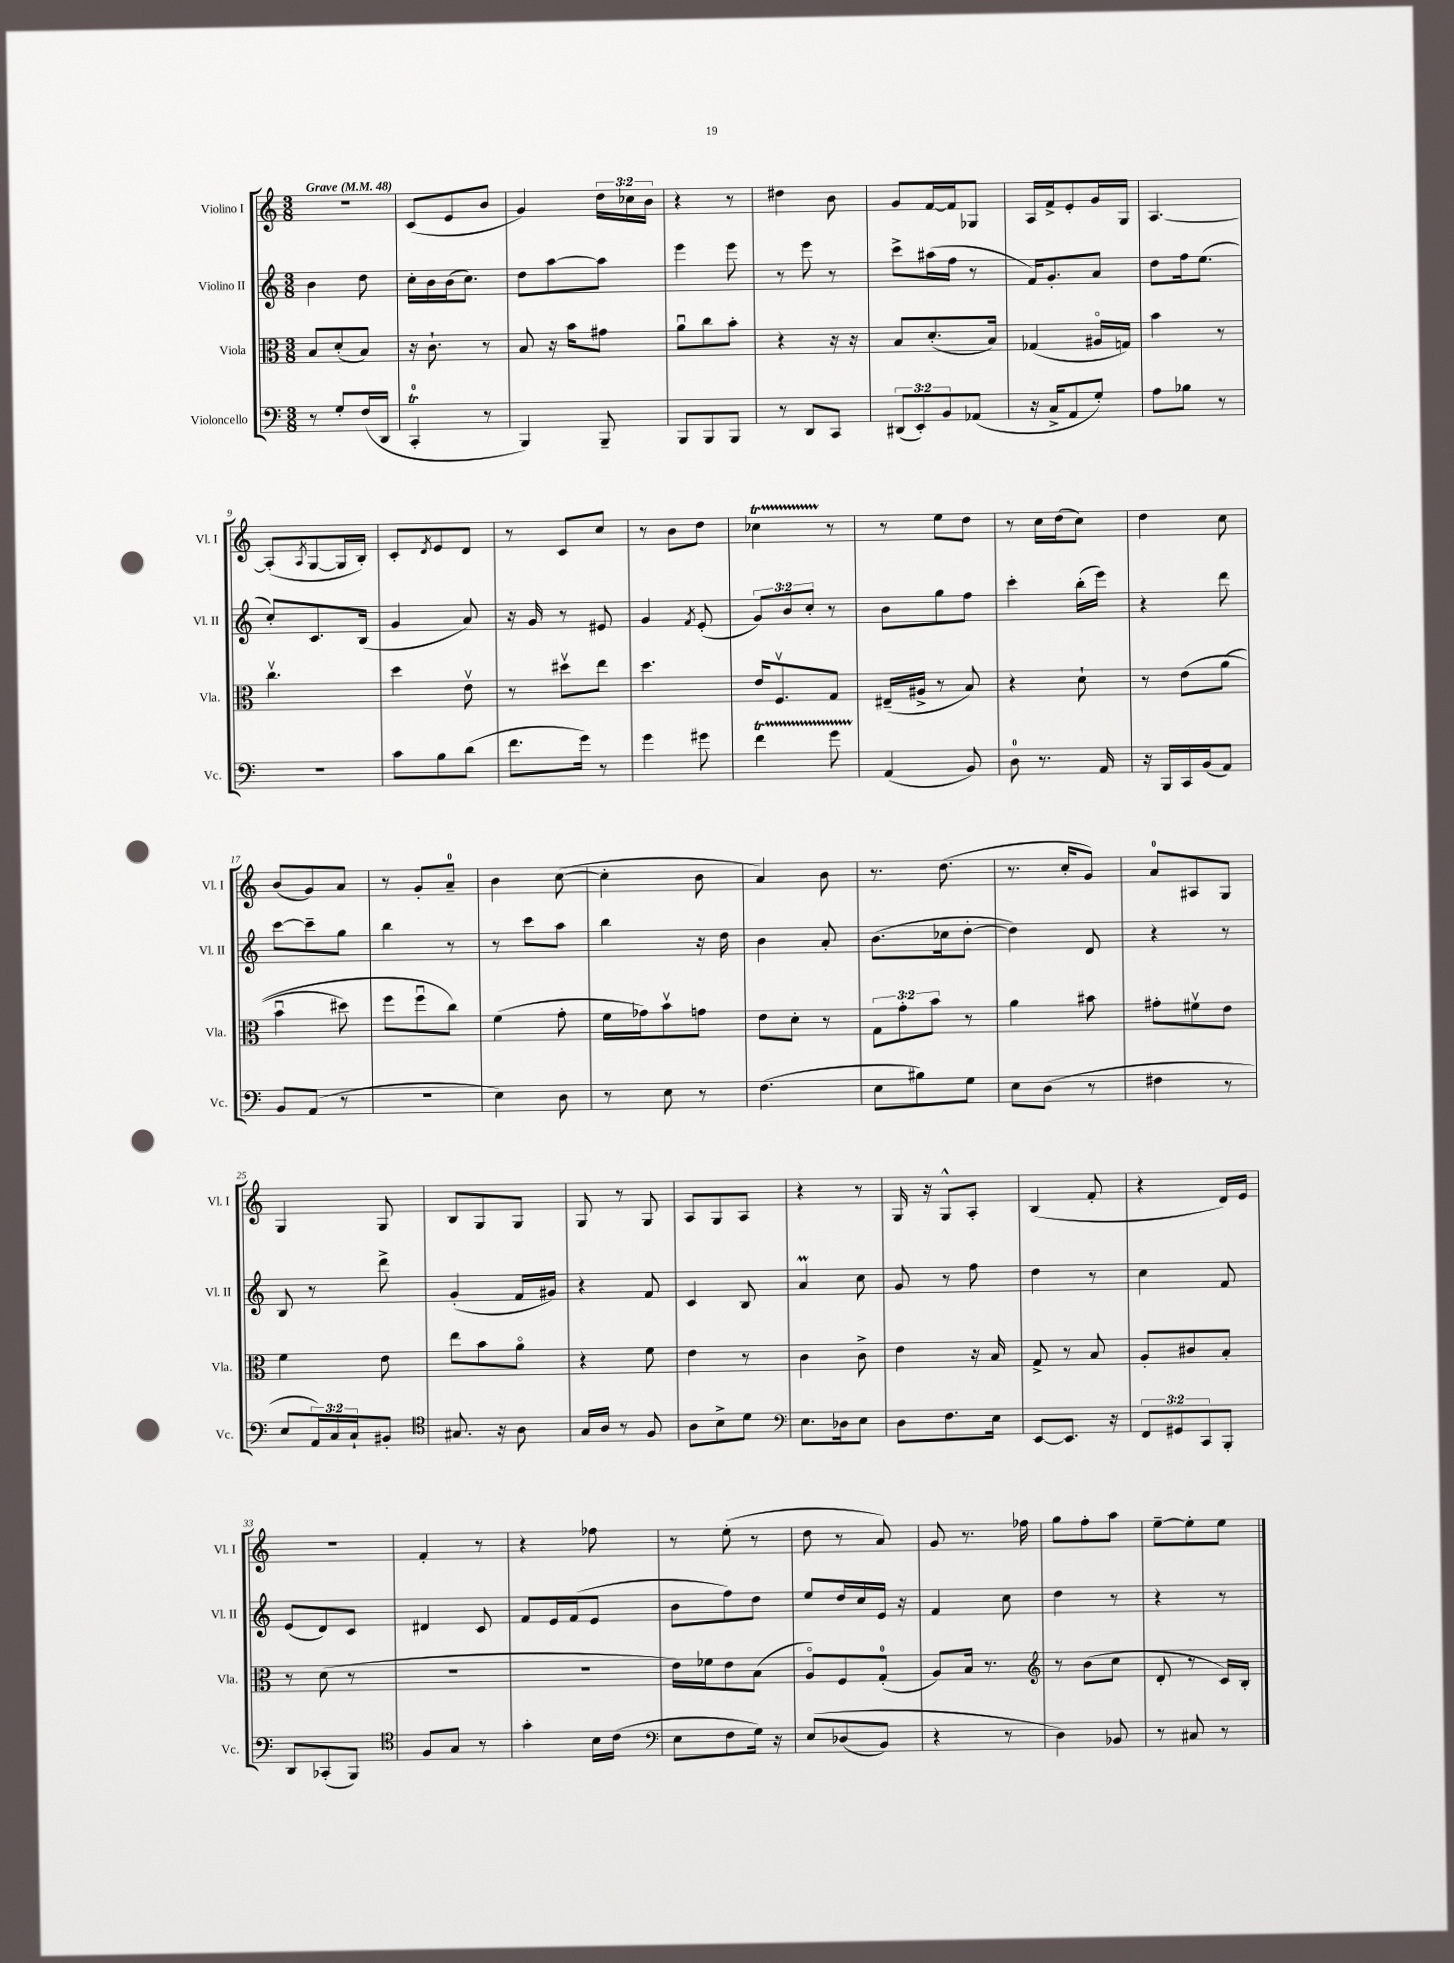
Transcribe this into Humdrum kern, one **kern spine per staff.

**kern	**kern	**kern	**kern
*staff4	*staff3	*staff2	*staff1
*clefF4	*clefC3	*clefG2	*clefG2
*k[]	*k[]	*k[]	*k[]
*M3/8	*M3/8	*M3/8	*M3/8
*MM48	*MM48	*MM48	*MM48
8r	8B/L	4b\	4.r
8G'/L	(8d'/	.	.
(16F/L	8B/J)	8dd\	.
16DD/JJ	.	.	.
=	=	=	=
4CC'/	16r	16cc'\LL	(8c/L
.	8.c`\	16b\	.
.	.	(16b\J	8e/
.	.	8.cc\J)	.
8r	8r	.	8b/J
=	=	=	=
4BBB/)	8B/	8dd\L	4g/)
.	16r	[8aa\	.
.	16b\LK	.	.
8BBB~/	8g#\J	8aa\]J	24dd\LL
.	.	.	24cc-\
.	.	.	24b\JJ
=	=	=	=
8BBB/L	8au\L	4eee\	4r
8BBB/	8cc\	.	.
8BBB/J	8b'\J	8eee\	8r
=	=	=	=
8r	4r	8r	4dd#\
8DD/L	.	8eee\	.
8CC/J	16r	8r	8b\
.	16r	.	.
=	=	=	=
(12DD#/L	8B/L	8ccc^\L	8g/L
12EE'/)	.	.	.
.	(8.d'/	(16aa#\L	[16f/L
12BB/	.	.	.
.	.	16ff\JJ	16f/]J
(8AA-/J	.	8r	8G-/J
.	16B/Jk)	.	.
=	=	=	=
16r	(4G-/	16f/LK)	16A/LL
16C^/LK	.	8.g'/	16f^/J
8AA/	.	.	8e'/
8G'/J)	16A#o/LL	8a/J	16g/L
.	16G/JJ)	.	16G/JJ
=	=	=	=
8A\L	4b\	8dd\L	[4.A/
8B-\J	.	16ff\k	.
.	.	(8.ee\J	.
8r	8r	.	.
=	=	=	=
4.r	4.ccv\	8cc'/L)	(8A'/]L
.	.	.	8qA/
.	.	8.c/	[8G/
.	.	.	16G/]L
.	.	(16B/Jk	16B'/JJ)
=	=	=	=
8c\L	4dd\	4g/	8c'/L
.	.	.	8qd/
8B\	.	.	8e/
(8d\J	8ev\	8a/)	8d/J
=	=	=	=
8.f\L	8r	16r	8r
.	.	16g/	.
.	8dd#v\L	8r	8c/L
16g\Jk)	.	.	.
8r	8ee\J	8e#/	8cc/J
=	=	=	=
4g\	4.dd\	4g/	8r
.	.	.	8b\L
.	.	8qf/	.
8g#\	.	(8e'/	8dd\J
=	=	=	=
4f\	16e/LK	12g/L)	4cc-\
.	8.Fv/	.	.
.	.	12b/	.
.	.	12cc'/J	.
8g\	8G/J	8r	8r
=	=	=	=
(4AA/	(16E#~/LL	8b\L	8r
.	16A#^/JJ	.	.
.	8r	8gg\	8ee\L
8BB/)	8B/)	8ff\J	8dd\J
=	=	=	=
8D\	4r	4ccc'\	8r
8.r	.	.	16cc\LL
.	.	.	(16dd\J
.	8d`\	(16bb'\LL	8cc\J)
16AA/	.	16eee\JJ)	.
=	=	=	=
16r	8r	4r	4dd\
16BBB/LL	.	.	.
16CC/	&(8e\L	.	.
(16BB/J	.	.	.
8AA/J)	(8a\J	8ddd\	8cc\
=	=	=	=
8BB/L	4bu\	[8ccc\L	(8b/L
(8AA/J	.	8ccc~\]	8g/)
8r	8dd#\)	8gg\J	8a/J
=	=	=	=
4.r	8ff\L	4bb\	8r
.	8ffu\	.	8g'/L
.	8cc\J&)	8r	8a~/J
=	=	=	=
4E\)	(4f\	8r	4b\
.	.	8ccc\L	.
8D\	8g'\	8aa\J	([8cc\
=	=	=	=
8r	16f\LL	4bb\	4cc'\]
.	16g-\J)	.	.
8E\	8bv\	.	.
8r	8g\J	16r	8b\
.	.	16dd\	.
=	=	=	=
(4.F\	8e\L	4b\	4a/)
.	8d'\J	.	.
.	8r	8a'/	8b\
=	=	=	=
8E\L	12G\L	(8.b\L	8.r
.	12g'\	.	.
8B#\)	.	.	.
.	12b\J	.	.
.	.	16cc-\k	(8.dd\
8G\J	8r	[8dd'\J	.
=	=	=	=
8E\L	4a\	4dd\])	8.r
(8D\J	.	.	.
.	.	.	16cc'/LK
8r	8b#\	8d/	8g/J)
=	=	=	=
4F#\	8g#'\L	4r	8a/L
.	8f#v\	.	8A#/
8r	8e\J	8r	8G/J
=	=	=	=
8E/L	4f\	8B/	4G/
24AA/L)	.	8r	.
24C/	.	.	.
24C`/J	.	.	.
8BB#'/J	8e\	8ddd^\	8G/
=	=	=	=
*clefC4	*	*	*
8.G#/	8ee\L	(4g'/	8B/L
.	8b\	.	8G/
16r	.	.	.
8A\	8ao\J	16f/LL	8G/J
.	.	16g#/JJ)	.
=	=	=	=
16G/LL	4r	4r	8G/
16A/JJ	.	.	.
8r	.	.	8r
8F/	8f\	8f/	8G/
=	=	=	=
8A\L	4e\	4c/	8A/L
8B^\	.	.	8G/
8d\J	8r	8B/	8A/J
=	=	=	=
*clefF4	*	*	*
8.E\L	4c\	4a/	4r
16D-\k	.	.	.
8E\J	8c^\	8cc\	8r
=	=	=	=
8D\L	4e\	8g/	16G/
.	.	.	16r
8.F\	.	8r	8G^^/L
.	16r	8ff\	8A'/J
16E\Jk	16B/	.	.
=	=	=	=
[8EE/L	8G^/	4dd\	(4B/
8.EE/]J	8r	.	.
.	8B/	8r	8f'/
16r	.	.	.
=	=	=	=
12FF/L	8A'/L	4cc\	4r
12GG#/	.	.	.
.	8c#/	.	.
12CC/	.	.	.
8BBB'/J	8B'/J	8f/	16d/LL)
.	.	.	16e/JJ
=	=	=	=
8DD/L	8r	(8e/L	4.r
(8CC-'/	(8d\	8d/)	.
8BBB/J)	8r	8c/J	.
=	=	=	=
*clefC4	*	*	*
8F/L	4.r	4d#/	4f'/
8G/J	.	.	.
8r	.	8c/	8r
=	=	=	=
4g'\	4.r	8f/L	4r
.	.	16e/L	.
.	.	(16f/J	.
16B\LL	.	8e/J	8ff-\
(16c\JJ	.	.	.
=	=	=	=
*clefF4	*	*	*
8E\L	16e\LL)	8b\L	8r
.	16f-\J	.	.
8F\	8e\	8ff\)	(8ee'\
16G\Jk)	(8B\J	8dd\J	8r
16r	.	.	.
=	=	=	=
&(8E/L	8Ao/L)	8ee/L	8dd\
(8D-/	8F/	16dd/L	8r
.	.	16cc/	.
8BB/J)	(8G'/J	16e/JJ	8a/)
.	.	16r	.
=	=	=	=
4r	8A/L)	4f/	8g/
.	16B/Jk	.	8.r
.	8.r	.	.
8r	.	8cc\	.
.	.	.	16ff-\
=	=	=	=
*	*clefG2	*	*
4D\&)	8r	4dd\	8gg\L
.	(8b\L	.	8ff'\
8BB-/	8cc\J	8r	8aa\J
=	=	=	=
8r	8d'/	4r	[8ee~\L
8C#/	8r	.	8ee'\]
8r	16c/LL)	8r	8ee\J
.	16B'/JJ	.	.
==	==	==	==
*-	*-	*-	*-
